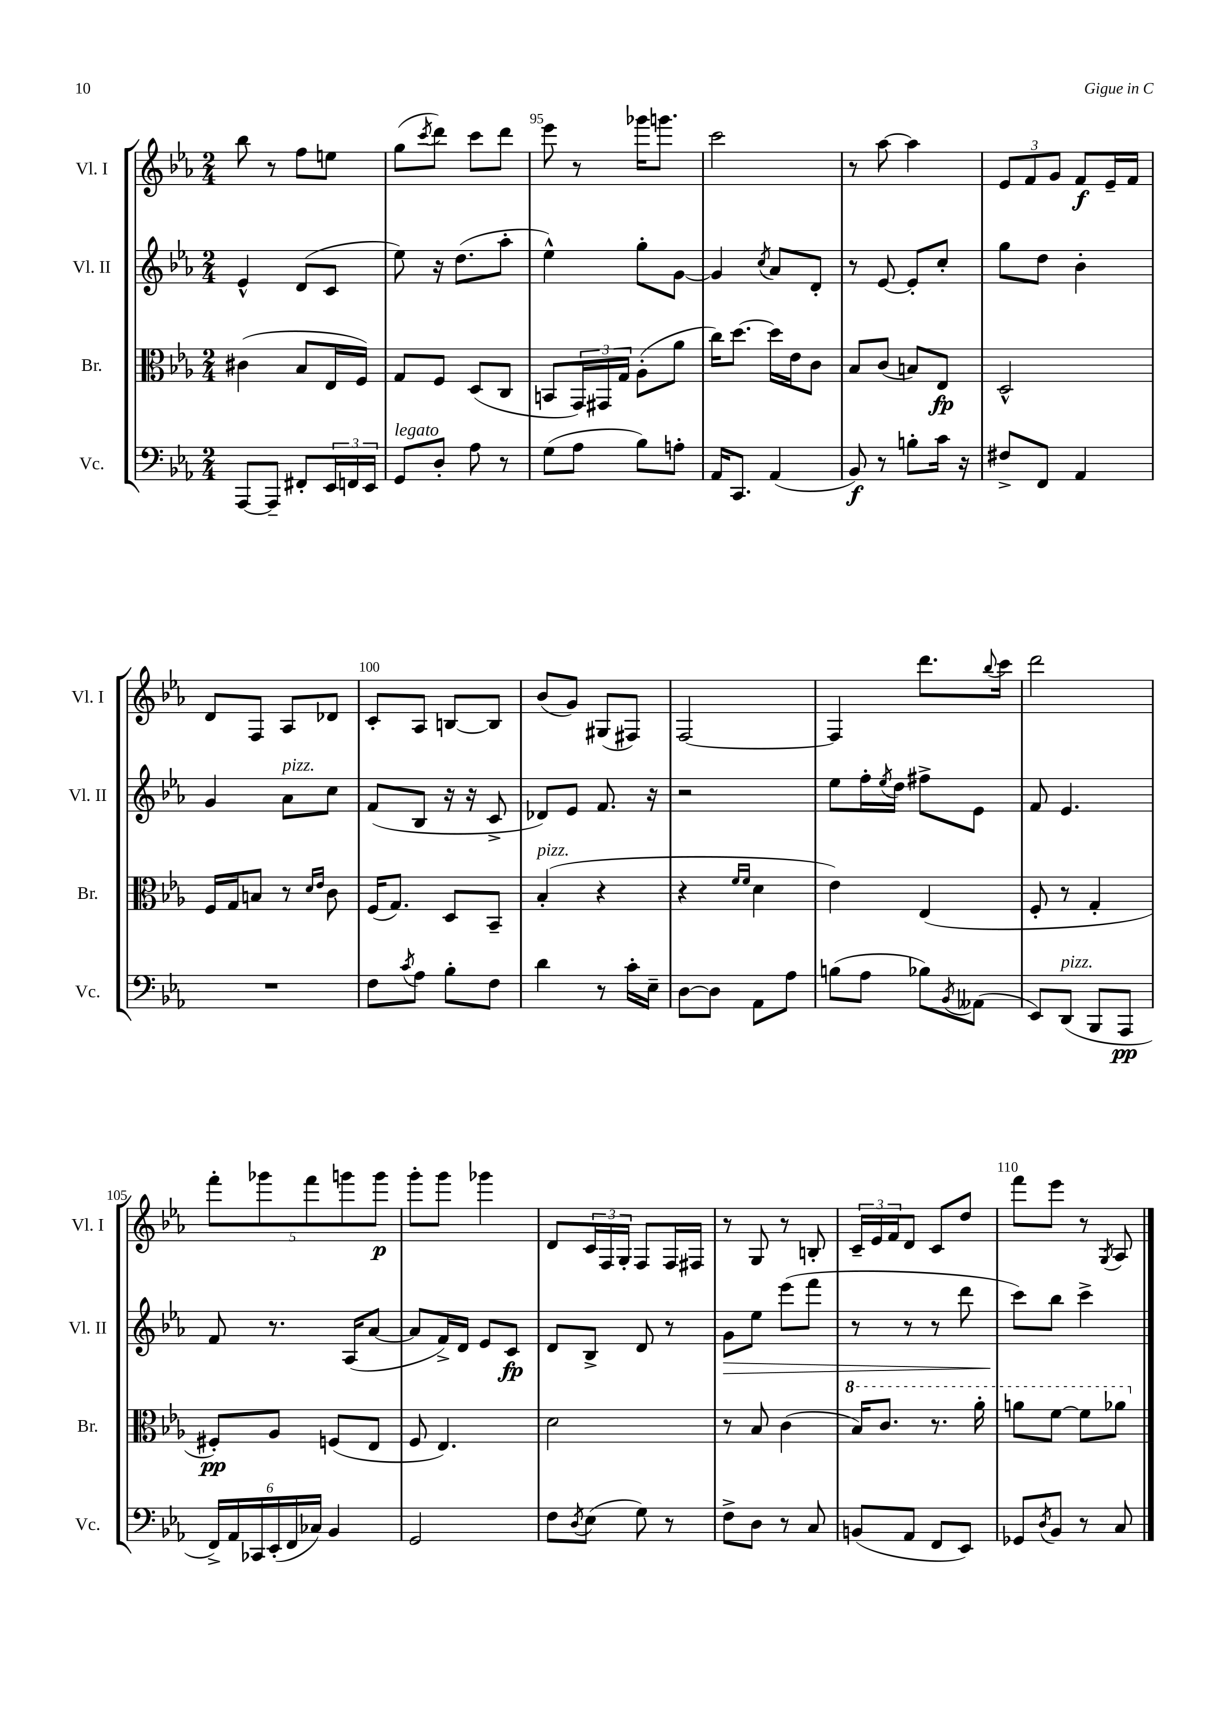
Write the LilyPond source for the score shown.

<<
\new StaffGroup <<
\new Staff = "s0" \with { instrumentName = "Vl. I" shortInstrumentName = "Vl. I" } {
    \clef treble \key ees \major \numericTimeSignature \time 2/4
    bes''8 r8 f''8 e''8 |
    g''8( \acciaccatura { c'''8 } d'''8) c'''8 d'''8 |
    ees'''8 r8 ges'''16 g'''8. |
    c'''2 |
    r8 aes''8~ aes''4 |
    \tuplet 3/2 { ees'8 f'8 g'8 } f'8\f ees'16-- f'16 |
    d'8 f8 aes8 des'8 |
    c'8-. aes8 b8~ b8 |
    bes'8( g'8) gis8( fis8) |
    f2~ |
    f4 d'''8. \appoggiatura { bes''8 } c'''16 |
    d'''2 |
    \tuplet 5/4 { f'''8-. ges'''8 f'''8 g'''8 g'''8\p } |
    g'''8-. g'''8 ges'''4 |
    d'8 \tuplet 3/2 { c'16 f16 g16-. } f8 f16 fis16 |
    r8 g8 r8 b8-. |
    \tuplet 3/2 { c'16-- ees'16 f'16 } d'8 c'8 d''8 |
    f'''8 ees'''8 r8 \acciaccatura { g8 } aes8 \bar "|." |
}
\new Staff = "s1" \with { instrumentName = "Vl. II" shortInstrumentName = "Vl. II" } {
    \clef treble \key ees \major \numericTimeSignature \time 2/4
    ees'4-^ d'8( c'8 |
    ees''8) r16 d''8.( aes''8-. |
    ees''4-^) g''8-. g'8~ |
    g'4 \acciaccatura { c''8 } aes'8 d'8-. |
    r8 ees'8~ ees'8-. c''8-. |
    g''8 d''8 bes'4-. |
    g'4 aes'8^\markup { \italic "pizz." } c''8 |
    f'8( bes8 r16 r16 c'8-> |
    des'8) ees'8 f'8. r16 |
    r2 |
    ees''8 f''16-. \acciaccatura { ees''8 } d''16 fis''8-> ees'8 |
    f'8 ees'4. |
    f'8 r8. aes16( aes'8~ |
    aes'8 f'16->) d'16 ees'8 c'8\fp |
    d'8 bes8-> d'8 r8 |
    g'8\> ees''8 ees'''8( f'''8 |
    r8 r8 r8 d'''8 |
    c'''8\!) bes''8 c'''4-> \bar "|." |
}
\new Staff = "s2" \with { instrumentName = "Br." shortInstrumentName = "Br." } {
    \clef alto \key ees \major \numericTimeSignature \time 2/4
    cis'4( bes8 ees16 f16) |
    g8 f8 d8( c8 |
    b,8 \tuplet 3/2 { g,16) gis,16 g16 } aes8-.( aes'8 |
    c''16) d''8.~ d''16 ees'16 c'8 |
    bes8 c'8( b8) ees8\fp |
    d2-^ |
    f16 g16 b8 r8 \grace { d'16 ees'16 } c'8 |
    f16( g8.) d8 bes,8-- |
    bes4-.^\markup { \italic "pizz." }( r4 |
    r4 \grace { f'16 f'16 } d'4 |
    ees'4) ees4( |
    f8-. r8 g4-. |
    fis8-.\pp) aes8 f8( ees8 |
    f8 ees4.) |
    d'2 |
    r8 bes8 c'4( |
    \ottava #1 bes'16) c''8. r8. aes''16-. |
    a''8 f''8~ f''8 aes''8 \ottava #0 \bar "|." |
}
\new Staff = "s3" \with { instrumentName = "Vc." shortInstrumentName = "Vc." } {
    \clef bass \key ees \major \numericTimeSignature \time 2/4
    aes,,8~ aes,,8-- fis,8-. \tuplet 3/2 { ees,16 f,16 ees,16 } |
    g,8^\markup { \italic "legato" } d8-. aes8 r8 |
    g8( aes8 bes8) a8-. |
    aes,16 c,8. aes,4( |
    bes,8\f) r8 b8-. c'16 r16 |
    fis8-> f,8 aes,4 |
    R2 |
    f8 \acciaccatura { c'8 } aes8 bes8-. f8 |
    d'4 r8 c'16-. ees16-- |
    d8~ d8 aes,8 aes8 |
    b8( aes8 bes8) \acciaccatura { bes,8 } aeses,8( |
    ees,8) d,8^\markup { \italic "pizz." }( bes,,8 aes,,8\pp |
    \tuplet 6/4 { f,16->) aes,16 ces,16 ees,16-.( f,16 ces16) } bes,4 |
    g,2 |
    f8 \acciaccatura { d8 } ees8( g8) r8 |
    f8-> d8 r8 c8 |
    b,8( aes,8 f,8 ees,8) |
    ges,8 \acciaccatura { d8 } bes,8 r8 c8 \bar "|." |
}
>>
>>
\layout { \context { \Score currentBarNumber = #93 \override BarNumber.break-visibility = ##(#f #t #t) barNumberVisibility = #(every-nth-bar-number-visible 5) } }
